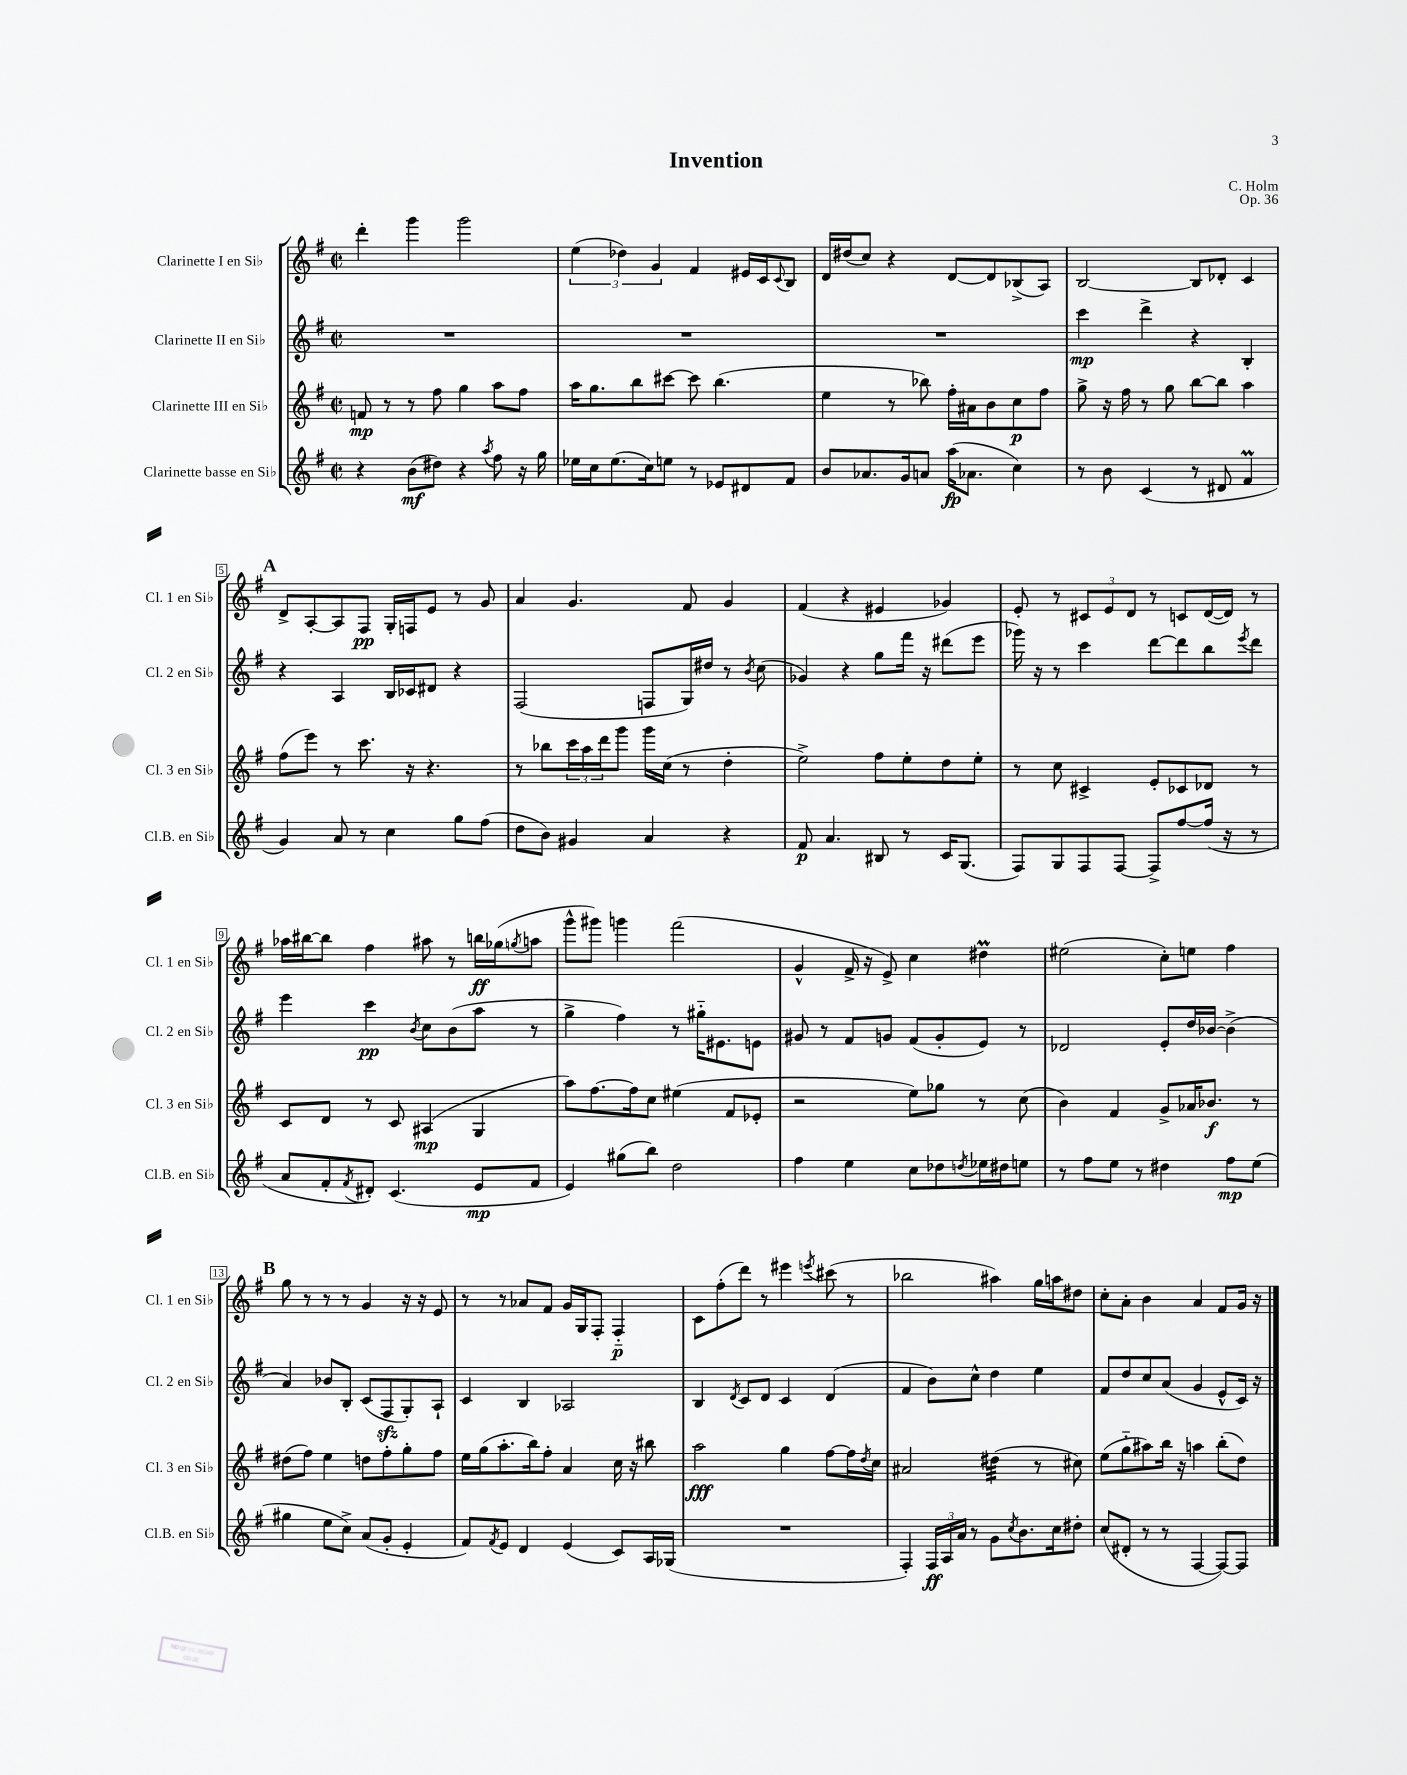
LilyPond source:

\header { title = "Invention" composer = "C. Holm" opus = "Op. 36" }
<<
\new StaffGroup <<
\new Staff = "s0" \with { instrumentName = "Clarinette I en Sib" shortInstrumentName = "Cl. 1 en Sib" } {
    \clef treble \key g \major \defaultTimeSignature \time 2/2
    d'''4-. g'''4 g'''2 |
    \tuplet 3/2 { e''4( des''4) g'4 } fis'4 eis'16 c'16 \appoggiatura { c'8 } b8 |
    d'16 dis''16( c''8) r4 d'8~ d'8 bes8->( a8) |
    b2~ b8 des'8-. c'4 |
    \mark \markup { \bold "A" } d'8-> a8~-. a8 fis8\pp g16-. f16 e'8 r8 g'8 |
    a'4 g'4. fis'8 g'4 |
    fis'4( r4 eis'4 ges'4) |
    e'8-. r8 \tuplet 3/2 { cis'8 e'8 d'8 } r8 c'8 d'16~( d'16) r8 |
    aes''16 bis''16~ bis''8 fis''4 ais''8 r8 b''16\ff ges''16( \acciaccatura { g''8 } a''8 |
    g'''8-^ gis'''8) g'''4 fis'''2( |
    g'4-^ fis'16-> r16 e'8->) c''4 dis''4\prall |
    eis''2( c''8-.) e''8 fis''4 |
    \mark \markup { \bold "B" } g''8 r8 r8 r8 g'4 r16 r16 e'8 |
    r8 r8 aes'8 fis'8 g'16 g16 fis8-. fis4-_\p |
    c'8 fis''8-.( d'''8) r8 eis'''4 \acciaccatura { e'''8 } cis'''8( r8 |
    bes''2 ais''4) g''16 a''16 dis''8 |
    c''8-. a'8-. b'4 a'4 fis'8 g'16 r16 \bar "|." |
}
\new Staff = "s1" \with { instrumentName = "Clarinette II en Sib" shortInstrumentName = "Cl. 2 en Sib" } {
    \clef treble \key g \major \defaultTimeSignature \time 2/2
    R1 |
    R1 |
    R1 |
    c'''4\mp d'''4-> r4 b4-. |
    \mark \markup { \bold "A" } r4 a4 b16 ces'16 dis'8 r4 |
    fis2( f8 g16) dis''16 r8 \acciaccatura { b'8 } c''8( |
    ges'4) r4 g''8 fis'''16 r16 dis'''8( e'''8 |
    ges'''16) r16 r8 c'''4 d'''8~ d'''8 b''8 \acciaccatura { e'''8 } d'''8 |
    e'''4 c'''4\pp \acciaccatura { b'8 } c''8 b'8( a''8 r8 |
    g''4-> fis''4) r8 gis''16-_ eis'8. e'8 |
    gis'8 r8 fis'8 g'8 fis'8( g'8-. e'8) r8 |
    des'2 e'8-. d''16 bes'16~ bes'4->( |
    \mark \markup { \bold "B" } a'4) bes'8 b8-. c'8( fis8\sfz g8-.) a8-! |
    c'4 b4 aes2 |
    b4 \acciaccatura { d'8 } c'8 d'8 c'4 d'4( |
    fis'4 b'8) c''8-^ d''4 e''4 |
    fis'8 d''8 c''8 a'8( g'4 e'8-^ c'16) r16 \bar "|." |
}
\new Staff = "s2" \with { instrumentName = "Clarinette III en Sib" shortInstrumentName = "Cl. 3 en Sib" } {
    \clef treble \key g \major \defaultTimeSignature \time 2/2
    f'8\mp r8 r8 fis''8 g''4 a''8 fis''8 |
    a''16 g''8. b''8 cis'''8~ cis'''8 b''4.( |
    e''4 r8 bes''8) fis''16-. ais'16 b'8 c''8\p fis''8 |
    g''8-> r16 fis''16 r8 g''8 b''8~ b''8 a''4 |
    \mark \markup { \bold "A" } fis''8( e'''8) r8 c'''8. r16 r4. |
    r8 bes''8 \tuplet 3/2 { c'''16 a''16 d'''16 } g'''8 g'''16 c''16( r8 d''4-. |
    e''2->) fis''8 e''8-. d''8 e''8-. |
    r8 c''8 cis'4-> e'8-. ces'8 des'8 r8 |
    c'8 d'8 r8 c'8 ais4\mp( g4 |
    a''8) fis''8.~ fis''16 c''8 eis''4( fis'8 ees'8-. |
    r2 e''8) ges''8 r8 c''8( |
    b'4) fis'4 g'8-> aes'16 bes'8.\f r8 |
    \mark \markup { \bold "B" } dis''8( fis''8) e''4 d''8 fis''8-. g''8-. fis''8 |
    e''16 g''16( a''8.-. b''16) fis''8-. a'4 c''16 r16 bis''8 |
    a''2\fff g''4 fis''8~ fis''16 \acciaccatura { d''8 } c''16 |
    ais'2 dis''4:32( r8 cis''8) |
    e''8( g''8-_ ais''8) b''16 r16 a''4 b''8-.( d''8) \bar "|." |
}
\new Staff = "s3" \with { instrumentName = "Clarinette basse en Sib" shortInstrumentName = "Cl.B. en Sib" } {
    \clef treble \key g \major \defaultTimeSignature \time 2/2
    r4 b'8\mf( dis''8) r4 \acciaccatura { a''8 } fis''8 r16 g''16 |
    ees''16 c''16 ees''8.( c''16) e''8 r8 ees'8 dis'8 fis'8 |
    b'8 aes'8. g'16 a'8 a''16\fp( aes'8. c''4) |
    r8 b'8 c'4( r8 dis'8 fis'4\prall |
    \mark \markup { \bold "A" } g'4) a'8 r8 c''4 g''8 fis''8( |
    d''8 b'8) gis'4 a'4 r4 |
    fis'8\p a'4. bis8 r8 c'16 g8.( |
    fis8) g8 fis8 fis8~ fis8-> fis''8~ fis''16( r16 r8 |
    a'8 fis'8-. \acciaccatura { fis'8 } dis'8-.) c'4.( e'8\mp fis'8 |
    e'4) gis''8( b''8) d''2 |
    fis''4 e''4 c''8 des''8 \acciaccatura { d''8 } ees''16 dis''16 e''8 |
    r8 fis''8 e''8 r8 dis''4 fis''8\mp e''8( |
    \mark \markup { \bold "B" } gis''4 e''8 c''8->) a'8( g'8-. e'4-. |
    fis'8) \acciaccatura { fis'8 } e'8 d'4 e'4( c'8) a16 ges16( |
    R1 |
    fis4-.) \tuplet 3/2 { fis16\ff a16 a'16 } r8 g'8 \acciaccatura { c''8 } b'8. c''16 dis''8-. |
    c''8( dis'8-. r8 r8 fis4~ fis8~) fis8 \bar "|." |
}
>>
>>
\layout { \context { \Score \override BarNumber.stencil = #(make-stencil-boxer 0.1 0.3 ly:text-interface::print) } }
